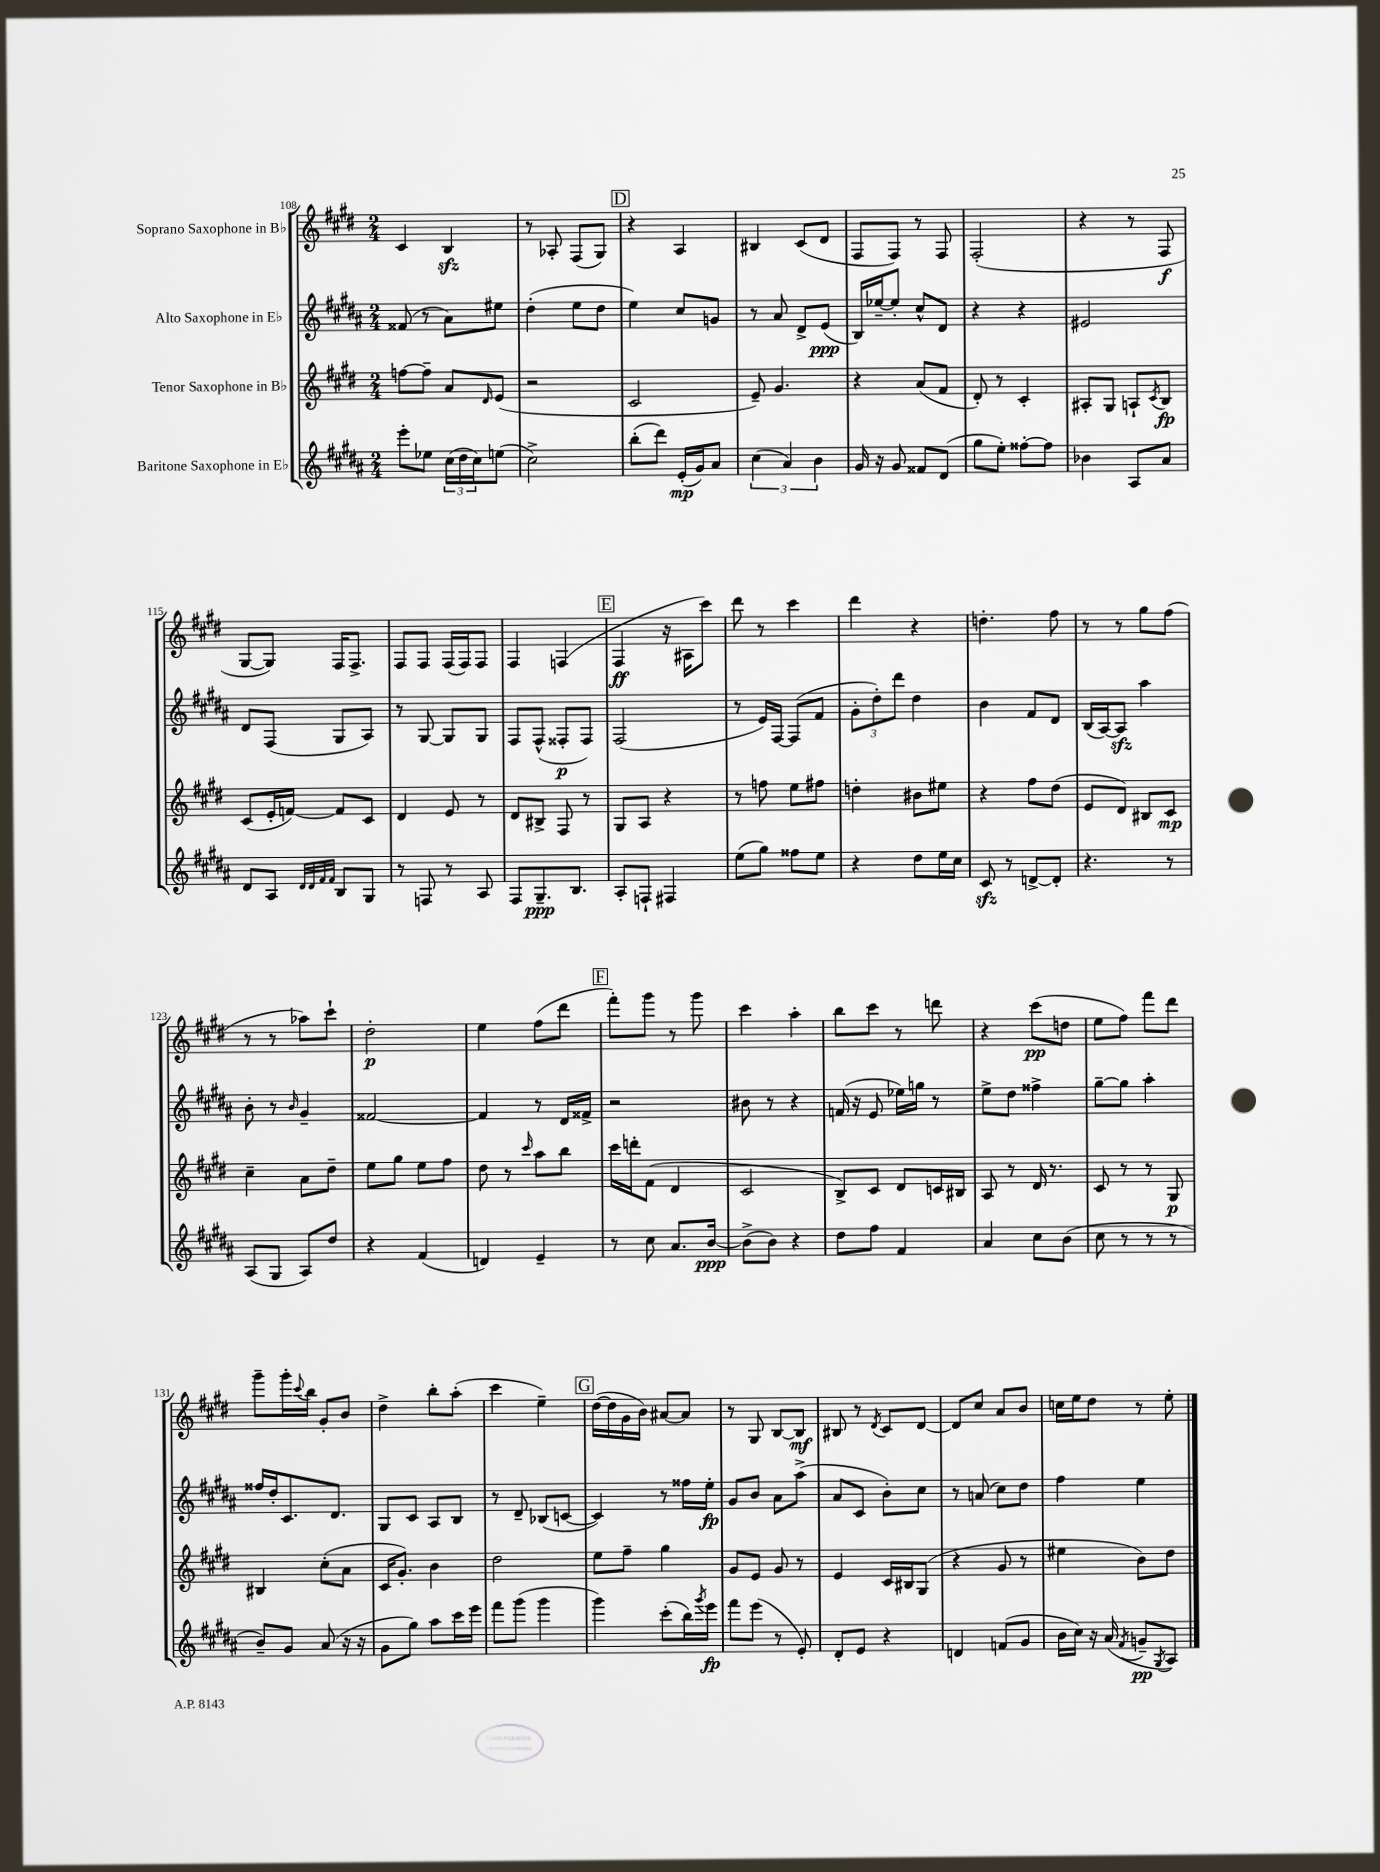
<<
\new StaffGroup <<
\new Staff = "s0" \with { instrumentName = "Soprano Saxophone in Bb" } {
    \clef treble \key e \major \numericTimeSignature \time 2/4
    cis'4 b4\sfz |
    r8 aes8-. fis8( gis8) |
    \mark \markup { \box "D" } r4 a4 |
    bis4 cis'8( dis'8 |
    fis8 fis8) r8 fis8 |
    fis2-.( |
    r4 r8 fis8\f |
    gis8~ gis8) fis16 fis8.-> |
    fis8 fis8 fis16( fis16) fis8 |
    fis4 f4( |
    \mark \markup { \box "E" } fis4\ff r16 ais16 cis'''8) |
    dis'''8 r8 cis'''4 |
    dis'''4 r4 |
    d''4.-. fis''8 |
    r8 r8 gis''8 fis''8( |
    r8 r8 aes''8) cis'''8-! |
    dis''2-.\p |
    e''4 fis''8( dis'''8 |
    \mark \markup { \box "F" } fis'''8-.) gis'''8 r8 gis'''8 |
    cis'''4 a''4-. |
    b''8 cis'''8 r8 d'''8 |
    r4 cis'''8\pp( d''8 |
    e''8 fis''8) fis'''8 dis'''8 |
    gis'''8-- gis'''16-. \appoggiatura { cis'''8 } b''16 gis'8-. b'8 |
    dis''4-> b''8-. a''8-.( |
    cis'''4 e''4--) |
    \mark \markup { \box "G" } dis''16~( dis''16 gis'16 b'16) ais'8~ ais'8 |
    r8 gis8 b8~ b8\mf |
    bis8 r8 \acciaccatura { dis'8 } cis'8 dis'8~ |
    dis'8 cis''8 a'8 b'8 |
    c''16 e''16 dis''8 r8 e''8-. \bar "|." |
}
\new Staff = "s1" \with { instrumentName = "Alto Saxophone in Eb" } {
    \clef treble \key b \major \numericTimeSignature \time 2/4
    fisis'8( r8 ais'8) eis''8 |
    dis''4-.( e''8 dis''8 |
    \mark \markup { \box "D" } e''4) cis''8 g'8 |
    r8 ais'8 dis'8-> e'8\ppp( |
    b16) ees''16~-- ees''8-. cis''8-^ dis'8 |
    r4 r4 |
    eis'2 |
    dis'8 fis8( gis8 ais8) |
    r8 gis8~ gis8 gis8 |
    fis8 fis8-^( fisis8-.\p fisis8) |
    \mark \markup { \box "E" } fis2( |
    r8 e'16) fis16~ fis8( fis'8 |
    \tuplet 3/2 { gis'8-. dis''8-.) dis'''8 } dis''4 |
    b'4 fis'8 dis'8 |
    b16( ais16~) ais8\sfz ais''4 |
    b'8-. r8 \grace { b'16 } gis'4-- |
    fisis'2~ |
    fisis'4 r8 dis'16 fisis'16-> |
    \mark \markup { \box "F" } r2 |
    bis'8 r8 r4 |
    f'16( r16 e'8 ees''16) g''16 r8 |
    e''8-> dis''8 fisis''4-> |
    gis''8~-- gis''8 ais''4-. |
    fisis''16 dis''16-. cis'8. dis'8. |
    gis8 cis'8 ais8 b8 |
    r8 dis'8-- bes8( c'8~ |
    \mark \markup { \box "G" } c'4) r8 fisis''16 e''16-.\fp |
    gis'8 b'8 ais'8 ais''8->( |
    ais'8 cis'8 b'8-.) cis''8 |
    r8 a'8( cis''8) dis''8 |
    fis''4 e''4 \bar "|." |
}
\new Staff = "s2" \with { instrumentName = "Tenor Saxophone in Bb" } {
    \clef treble \key e \major \numericTimeSignature \time 2/4
    f''8~ f''8-- a'8 \grace { dis'16 } e'8( |
    r2 |
    \mark \markup { \box "D" } cis'2 |
    e'8--) gis'4. |
    r4 a'8( fis'8 |
    dis'8-.) r8 cis'4-. |
    ais8-. gis8 a8-! \acciaccatura { cis'8 } b8\fp |
    cis'8( e'16-. f'16~) f'8 cis'8 |
    dis'4 e'8 r8 |
    dis'8 bis8-> fis8 r8 |
    \mark \markup { \box "E" } gis8 a8 r4 |
    r8 f''8 e''8 fis''8 |
    d''4-. bis'8 eis''8 |
    r4 fis''8 dis''8( |
    e'8 dis'8) bis8 cis'8\mp |
    cis''4-- a'8 dis''8-- |
    e''8 gis''8 e''8 fis''8 |
    dis''8 r8 \grace { cis'''16 } a''8 b''8 |
    \mark \markup { \box "F" } cis'''16 d'''16-. fis'8( dis'4 |
    cis'2 |
    b8->) cis'8 dis'8 c'16 bis16 |
    a8 r8 dis'16 r8. |
    cis'8 r8 r8 gis8\p |
    bis4 cis''8-.( a'8 |
    cis'16 gis'8.-.) b'4 |
    dis''2 |
    \mark \markup { \box "G" } e''8 fis''8-- gis''4 |
    gis'8 e'8 gis'8 r8 |
    e'4 cis'16 bis16 gis8( |
    r4 gis'8 r8 |
    eis''4 b'8) dis''8 \bar "|." |
}
\new Staff = "s3" \with { instrumentName = "Baritone Saxophone in Eb" } {
    \clef treble \key b \major \numericTimeSignature \time 2/4
    e'''8-. ees''8 \tuplet 3/2 { cis''16( dis''16 cis''16) } e''8( |
    cis''2->) |
    \mark \markup { \box "D" } b''8-.( dis'''8) e'16-.\mp( gis'16) ais'8 |
    \tuplet 3/2 { cis''4( ais'4) b'4 } |
    gis'16 r16 gis'8 fisis'8 dis'8( |
    gis''8 e''8-.) fisis''8~-. fisis''8 |
    bes'4 ais8 ais'8 |
    dis'8 ais8 \grace { dis'32 dis'32 fis'32 fis'32 } b8 gis8 |
    r8 f8 r8 ais8 |
    fis8 gis8.--\ppp b8. |
    \mark \markup { \box "E" } ais8-. f8-! fis4 |
    e''8( gis''8) fisis''8 e''8 |
    r4 dis''8 e''16 cis''16 |
    cis'8\sfz r8 d'8~-> d'8-. |
    r4. r8 |
    ais8( gis8 ais8) dis''8 |
    r4 fis'4( |
    d'4) e'4-- |
    \mark \markup { \box "F" } r8 cis''8 ais'8. b'16~\ppp |
    b'8->( b'8) r4 |
    dis''8 fis''8 fis'4 |
    ais'4 cis''8 b'8( |
    cis''8 r8 r8 r8 |
    b'8--) gis'8 ais'8( r16 r16 |
    gis'8 gis''8) ais''8 cis'''16 e'''16 |
    fis'''8 gis'''8( gis'''4 |
    \mark \markup { \box "G" } gis'''4) cis'''8-.( b''16) \acciaccatura { gis'''8 } e'''16\fp |
    fis'''8 e'''8( r8 e'8-.) |
    dis'8-. e'8 r4 |
    d'4 f'8( gis'8 |
    b'16 cis''16) r16 ais'16( \acciaccatura { fis'8 } g'8--\pp \acciaccatura { gis8 } ais8) \bar "|." |
}
>>
>>
\layout { \context { \Score currentBarNumber = #108 } }
